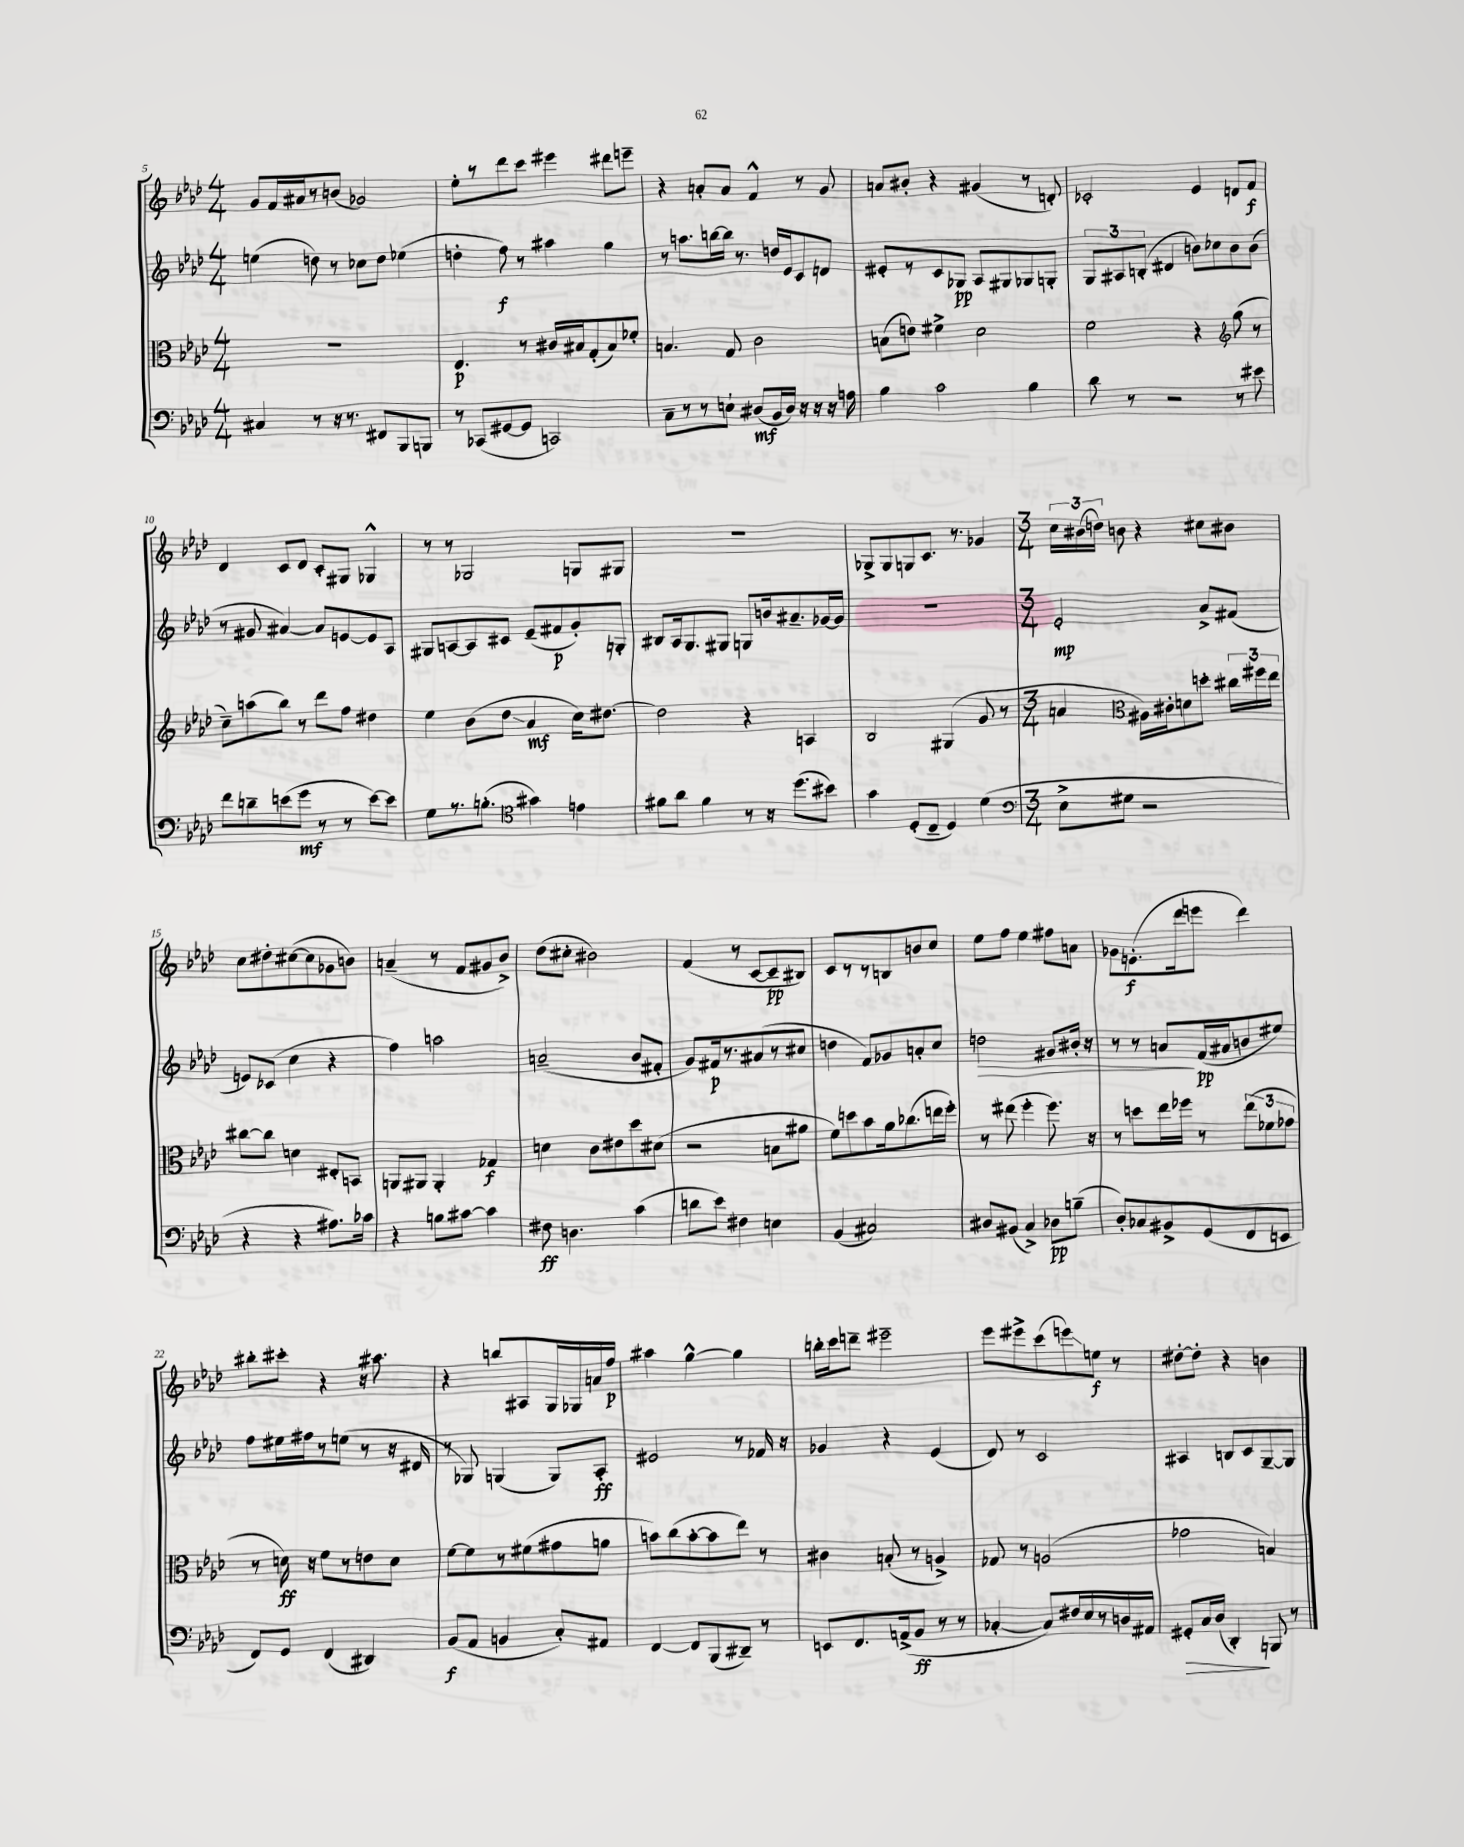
<<
\new StaffGroup <<
\new Staff = "s0" {
    \clef treble \key aes \major \numericTimeSignature \time 4/4
    \autoBeamOff g'8[ f'16 ais'16 r8 b'8]( ges'2) |
    ees''8[-. r8 des'''8 c'''8] eis'''4 dis'''8[ e'''8]-- |
    r4 a'8[-. a'8] f'4-^ r8 g'8 |
    a'8[ bis'8]-. r4 gis'4( r8 d'8-.) |
    ces'2-. ees'4 d'8[ f'8]\f |
    des'4 c'8[ des'8] c'8[-. gis8] ges4-^ |
    r8 r8 ges2 g8[ gis8] |
    R1 |
    ges8[-> ges8 g8 c'8.] r8. ges'4 |
    \numericTimeSignature \time 3/4 \tuplet 3/2 { c''16[ bis'16( d''16]) } b'8 r4 cis''8[ bis'8] |
    c''8[ dis''8-. cis''8~( cis''8 ges'8 b'8]) |
    a'4--( r8 f'8[ gis'8 bes'8]->) |
    des''8[( cis''8]-. bis'2) |
    f'4( r8 c'8[~ c'8--\pp bis8]) |
    c'8[ r8 r8 b8 b'8 c''8] |
    ees''8[ f''8] ees''4 fis''8[ a'8] |
    ges'8[ e'8.-.\f( des'''16 e'''8] des'''4) |
    bis''8[-. cis'''8]-. r4 r16 ais''8. |
    r4 b''8[ ais8 g16 ges16 a'16 f''16]\p |
    ais''4 g''4~-^ g''4 |
    b''16[-. c'''16 d'''8]-- eis'''2-- |
    ees'''8[ eis'''8-> c'''8( e'''8\glissando) e''8]\f r8 |
    dis''8[~-. dis''8]-. r4 b'4 \bar "|." |
}
\new Staff = "s1" {
    \clef treble \key aes \major \numericTimeSignature \time 4/4
    \autoBeamOff e''4( d''8) r8 ces''8[ d''8] ees''4( |
    d''4-. f''8\f) r8 ais''4 g''4 |
    r8 a''8.[ b''16~ b''16] r8. d''16[ ees'16 c'8 d'8] |
    eis'8[-. r8 c'8 ges8]\pp aes8[ gis8 ges8 g8]-. |
    \tuplet 3/2 { g8[ ais8 b8]-.( } dis'4 b'8[) ces''8 b'8 b'8]( |
    r8 gis'8 ais'4~) ais'8[ e'8~ e'8 aes8] |
    gis8[ a8~ a8 cis'8] ees'8[--( fis'8\p g'8-.) g8]-. |
    bis8[ aes16 g8. gis8] g8[ b'16 ais'8.-- ges'16~ ges'16] |
    R1 |
    \numericTimeSignature \time 3/4 ees'2-.\mp aes'8[-> fis'8]( |
    e'8[) ces'8]( c''4 r4 |
    f''4) a''2 |
    a'2--( bes'8[ fis'8]-. |
    g'8[) fis'16\p r8. ais'8( r8 cis''8] |
    d''4 f'8[) ges'8 a'8-. c''8] |
    d''2\> gis'8[ bis'16]-. r16 |
    r8 r8 a'8[\! f'16\pp( ais'16 b'8 eis''8]) |
    f''8[ eis''16 fis''16 r8 e''8]( r8 r16 dis'16 |
    r8 ges8) g4( g8[) aes8]-.\ff |
    eis'2 r8 fes'16 r16 |
    ges'4 r4 ees'4( |
    des'8) r8 c'2 |
    ais4 b8[ c'8 g8~-- g8] \bar "|." |
}
\new Staff = "s2" {
    \clef alto \key aes \major \numericTimeSignature \time 4/4
    \autoBeamOff r1 |
    ees4.\p r8 cis'16[ bis16 g8-.( bis8) fes'8]-. |
    b4. g8 c'2 |
    b8[( e'8]) fis'4-> des'2 |
    f'2 r4 \clef treble g''8( r8 |
    c''8[--) a''8( bes''8]) r8 des'''8[ f''8] dis''4 |
    ees''4 bes'8[( des''8]\glissando aes'4\mf c''16[) dis''8.]~ |
    dis''2 r4 a4 |
    bes2 gis4( g'8 r8 |
    \numericTimeSignature \time 3/4 a'4 \clef alto ais16[) cis'16-. d'8 d''8]-. \tuplet 3/2 { cis''16[ fis''16 ees''16] } |
    cis''8[~ cis''8] d'4 eis8[-. b,8] |
    a,8[ ais,8] ais,4-. ges4\f |
    d'4 c'8[ eis'8 des''8 dis'8]( |
    r2 b8[ ais'8] |
    f'8[) d''8 bes'8 aes'16 ces''8.( e''16 f''16]-.) |
    r8 eis''8( f''4-. f''8.) r16 |
    r8 d''8[ ees''16 fes''16] r8 \tuplet 3/2 { ees''8[( fes'8 ges'8] } |
    r8 d'16\ff) r16 f'8[ r8 e'8 d'8] |
    f'8[~ f'8 r8 fis'8( gis'8 a'8] |
    b'8[) c''8( b'8~-. b'8 ees''8]) r8 |
    cis'4 b8-.( r8 a4->) |
    ges8 r8 a2( |
    ges'2 b4) \bar "|." |
}
\new Staff = "s3" {
    \clef bass \key aes \major \numericTimeSignature \time 4/4
    \autoBeamOff cis4 r8 r16 r8. fis,8[ bes,,8 b,,8] |
    r8 ces,8[( gis,8~ gis,8] c,2) |
    c8[-- r8 r8 e8]-! dis8[\mf( bes,16 dis16]) r16 r16 r16 a16 |
    bes4 c'2 bes4 |
    des'8 r8 r2 r8 eis'8 |
    f'8[ d'8-- e'8( g'8]\mf r8 r8 e'8[~) e'8] |
    g8[ r8. b8.]-.( \clef tenor gis'4) e'4 |
    fis'8[ aes'8] fis'4 r8 r16 des''8.[( bis'8]) |
    g'4 des8[-.( c8]-- des4) des'4( |
    \numericTimeSignature \time 3/4 \clef bass ees8[-> gis8] r2 |
    r4 r4 ais8.[) ces'16] |
    r4 b8[ cis'8]~ cis'4 |
    fis8\ff d4. c'4( |
    d'8[ ees'8]) fis4 e4 |
    bes,4( cis2) |
    dis8[ bis,8]( c4->) des8[\pp b8]--( |
    des8[-.) ces8 bis,8-> g,8( f,8 e,8] |
    f,8[) g,8] f,4( dis,4) |
    bes,8[\f( aes,8] b,4 c8[-.) ais,8] |
    f,4~ f,8[ bes,,8( dis,8]--) r8 |
    e,8[ f,8. a,16->( bes,8]\ff r8 r8 |
    ces4~-. ces8[) fis16 ees16 r8 d16 ais,16] |
    gis,8[-.\> c16 des16]( des,4-.\!) b,,8 r8 \bar "|." |
}
>>
>>
\layout { \context { \Score currentBarNumber = #5 } }
